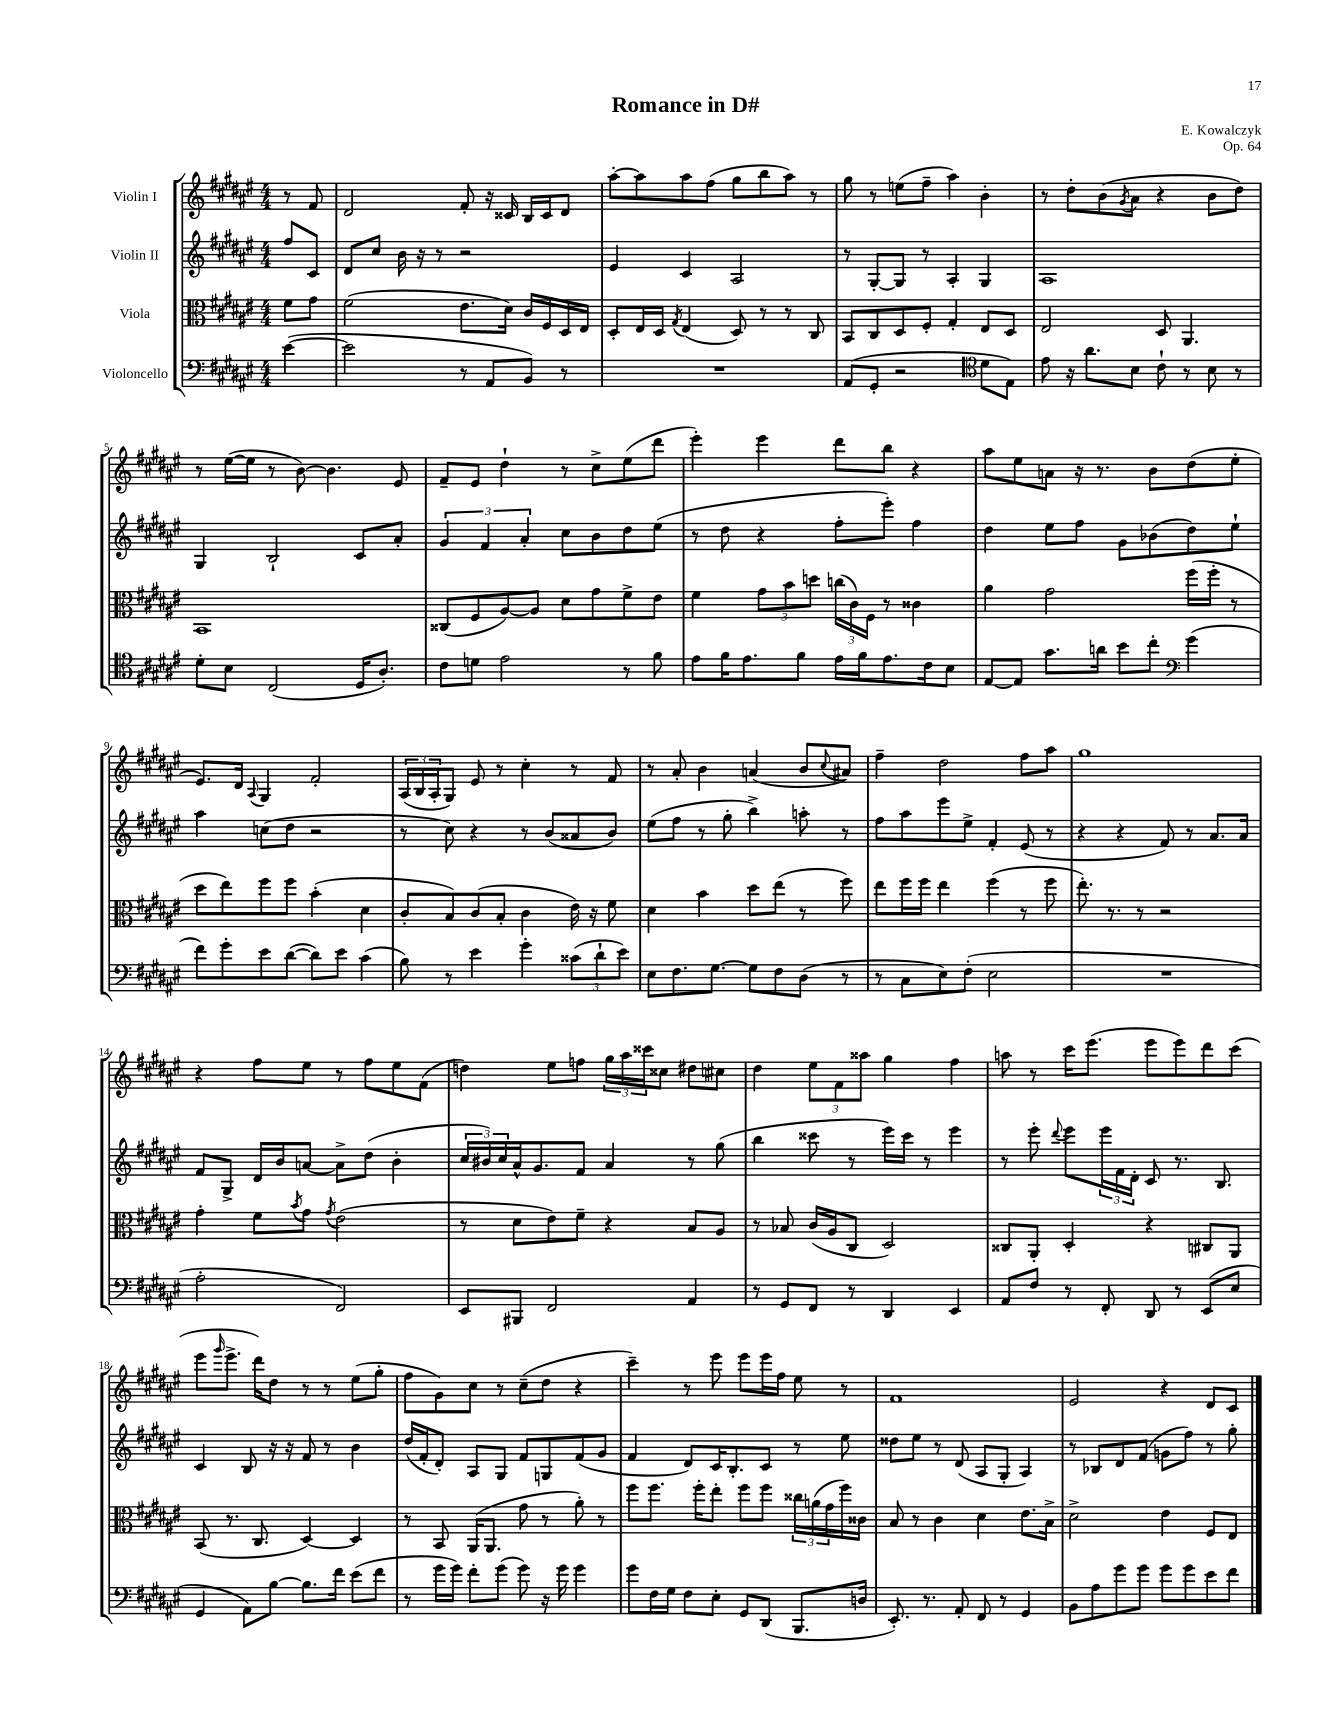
\header { title = "Romance in D#" composer = "E. Kowalczyk" opus = "Op. 64" }
<<
\new StaffGroup <<
\new Staff = "s0" \with { instrumentName = "Violin I" } {
    \clef treble \key fis \major \numericTimeSignature \time 4/4 \partial 4
    r8 fis'8 |
    dis'2 fis'8-. r16 cisis'16 b16 cisis'16 dis'8 |
    ais''8~-. ais''8 ais''8 fis''8( gis''8 b''8 ais''8) r8 |
    gis''8 r8 e''8( fis''8-- ais''4) b'4-. |
    r8 dis''8-. b'8( \acciaccatura { gis'8 } ais'8 r4 b'8 dis''8) |
    r8 eis''16~( eis''16 r8 b'8~) b'4. eis'8 |
    fis'8-- eis'8 dis''4-! r8 cis''8-> eis''8( dis'''8 |
    eis'''4-.) eis'''4 dis'''8 b''8 r4 |
    ais''8 eis''8 a'8 r16 r8. b'8 dis''8( eis''8-. |
    eis'8.) dis'16 \appoggiatura { ais8 } gis4 fis'2-. |
    \tuplet 3/2 { ais16( b16 ais16-. } gis8) eis'8 r8 cis''4-. r8 fis'8 |
    r8 ais'8-. b'4 a'4( b'8 \appoggiatura { cis''8 } ais'8) |
    fis''4-- dis''2 fis''8 ais''8 |
    gis''1 |
    r4 fis''8 eis''8 r8 fis''8 eis''8 fis'8( |
    d''4) eis''8 f''8 \tuplet 3/2 { gis''16 ais''16 cisis'''16 } cisis''8 dis''8 cis''8 |
    dis''4 \tuplet 3/2 { eis''8 fis'8 aisis''8 } gis''4 fis''4 |
    a''8 r8 cis'''16 eis'''8.( eis'''8 eis'''8) dis'''8 cis'''8( |
    eis'''8 \grace { gis'''16 } eis'''8.-> dis'''16) dis''8 r8 r8 eis''8( gis''8-. |
    fis''8 gis'8) cis''8 r8 cis''8--( dis''8 r4 |
    cis'''4--) r8 eis'''8 eis'''8 eis'''16 fis''16 eis''8 r8 |
    fis'1 |
    eis'2 r4 dis'8 cis'8 \bar "|." |
}
\new Staff = "s1" \with { instrumentName = "Violin II" } {
    \clef treble \key fis \major \numericTimeSignature \time 4/4 \partial 4
    fis''8 cis'8 |
    dis'8 cis''8 b'16 r16 r8 r2 |
    eis'4 cis'4 ais2 |
    r8 gis8~-. gis8 r8 ais4-. gis4 |
    ais1 |
    gis4 b2-! cis'8 ais'8-. |
    \tuplet 3/2 { gis'4 fis'4 ais'4-. } cis''8 b'8 dis''8 eis''8( |
    r8 dis''8 r4 fis''8-. eis'''8-.) fis''4 |
    dis''4 eis''8 fis''8 gis'8 bes'8( dis''8) eis''8-! |
    ais''4 c''8( dis''8 r2 |
    r8 cis''8) r4 r8 b'8( aisis'8 b'8) |
    eis''8( fis''8 r8 gis''8-. b''4->) a''8-. r8 |
    fis''8 ais''8 eis'''8 eis''8-> fis'4-. eis'8( r8 |
    r4 r4 fis'8) r8 ais'8. ais'16 |
    fis'8 gis8-> dis'16 b'16 a'8~ a'8-> dis''8( b'4-. |
    \tuplet 3/2 { cis''16 bis'16) cis''16 } ais'16-^ gis'8. fis'8 ais'4 r8 gis''8( |
    b''4 cisis'''8 r8 eis'''16) cisis'''16 r8 eis'''4 |
    r8 eis'''8-. \appoggiatura { dis'''8 } eis'''8 \tuplet 3/2 { eis'''16 fis'16 dis'16-. } cis'8 r8. b8. |
    cis'4 b8 r16 r16 fis'8 r8 b'4 |
    dis''16( fis'16-. dis'8-.) ais8 gis8 fis'8 g8 fis'8( gis'8 |
    fis'4 dis'8) cis'16 b8.-. cis'8 r8 eis''8 |
    disis''8 eis''8 r8 dis'8( ais8 gis8-. ais4) |
    r8 bes8 dis'8 fis'8( g'8 fis''8) r8 gis''8-. \bar "|." |
}
\new Staff = "s2" \with { instrumentName = "Viola" } {
    \clef alto \key fis \major \numericTimeSignature \time 4/4 \partial 4
    fis'8 gis'8 |
    fis'2( eis'8. dis'16) cis'16 fis16 dis16 eis16 |
    dis8-. eis16 dis16 \acciaccatura { gis8 } eis4( dis8) r8 r8 cis8 |
    b,8 cis8 dis8 fis8-. gis4-. eis8 dis8 |
    eis2 dis8 ais,4. |
    b,1 |
    cisis8( fis8 ais8~) ais8 dis'8 gis'8 fis'8-> eis'8 |
    fis'4 \tuplet 3/2 { gis'8 b'8 d''8 } \tuplet 3/2 { c''16( cis'16) fis16 } r8 cisis'4 |
    ais'4 gis'2 fis''16( fis''16-. r8 |
    dis''8 eis''8) fis''8 fis''8 b'4-.( dis'4 |
    cis'8-. b8) cis'8( b8-. cis'4 eis'16) r16 fis'8 |
    dis'4 b'4 dis''8 eis''8( r8 fis''8) |
    eis''8 fis''16 fis''16 eis''4 fis''4( r8 fis''8 |
    eis''8.-.) r8. r8 r2 |
    gis'4-. fis'8 \acciaccatura { b'8 } gis'8 \acciaccatura { gis'8 } eis'2( |
    r8 dis'8 eis'8) fis'8-- r4 b8 ais8 |
    r8 bes8 cis'16( ais16 cis8 dis2) |
    cisis8 ais,8-. dis4-. r4 cis8 ais,8 |
    b,8( r8. cis8. dis4~) dis4 |
    r8 b,8 ais,16( ais,8. gis'8 r8 ais'8-.) r8 |
    fis''8 fis''8. fis''16-. eis''8-. fis''8 fis''8 \tuplet 3/2 { cisis''16 a'16( gis'16 } fis''16) cisis'16 |
    b8 r8 cis'4 dis'4 eis'8. b16-> |
    dis'2-> eis'4 fis8 eis8 \bar "|." |
}
\new Staff = "s3" \with { instrumentName = "Violoncello" } {
    \clef bass \key fis \major \numericTimeSignature \time 4/4 \partial 4
    eis'4~( |
    eis'2 r8 ais,8 b,8) r8 |
    R1 |
    ais,8( gis,8-. r2 \clef tenor dis'8 eis8) |
    eis'8 r16 ais'8. b8 cis'8-! r8 b8 r8 |
    dis'8-. b8 cis2( dis16 ais8.-.) |
    cis'8 d'8 eis'2 r8 fis'8 |
    eis'8 fis'16 eis'8. fis'8 eis'16 fis'16 eis'8. cis'16 b8 |
    eis8~ eis8 gis'8. a'16 b'8 cis''8-. \clef bass gis'4( |
    fis'8) gis'8-. eis'8 dis'8~( dis'8) eis'8 cis'4( |
    b8) r8 eis'4 gis'4-. \tuplet 3/2 { cisis'8( dis'8-! eis'8) } |
    eis8 fis8. gis8.~ gis8 fis8 dis8( r8 |
    r8 cis8 eis8) fis8-.( eis2 |
    R1 |
    ais2-. fis,2) |
    eis,8 bis,,8 fis,2 ais,4 |
    r8 gis,8 fis,8 r8 dis,4 eis,4 |
    ais,8 fis8 r8 fis,8-. dis,8 r8 eis,8( eis8 |
    gis,4 ais,8) b8~ b8. fis'16 eis'8( fis'8 |
    r8 gis'16 gis'16) fis'8-. gis'8( gis'8) r16 gis'16 gis'4 |
    gis'8 fis16 gis16 fis8 eis8-. gis,8 dis,8( b,,8. d16 |
    eis,8.-.) r8. ais,8-. fis,8 r8 gis,4 |
    b,8 ais8 gis'8 gis'8 gis'8 gis'8 eis'8 fis'8 \bar "|." |
}
>>
>>
